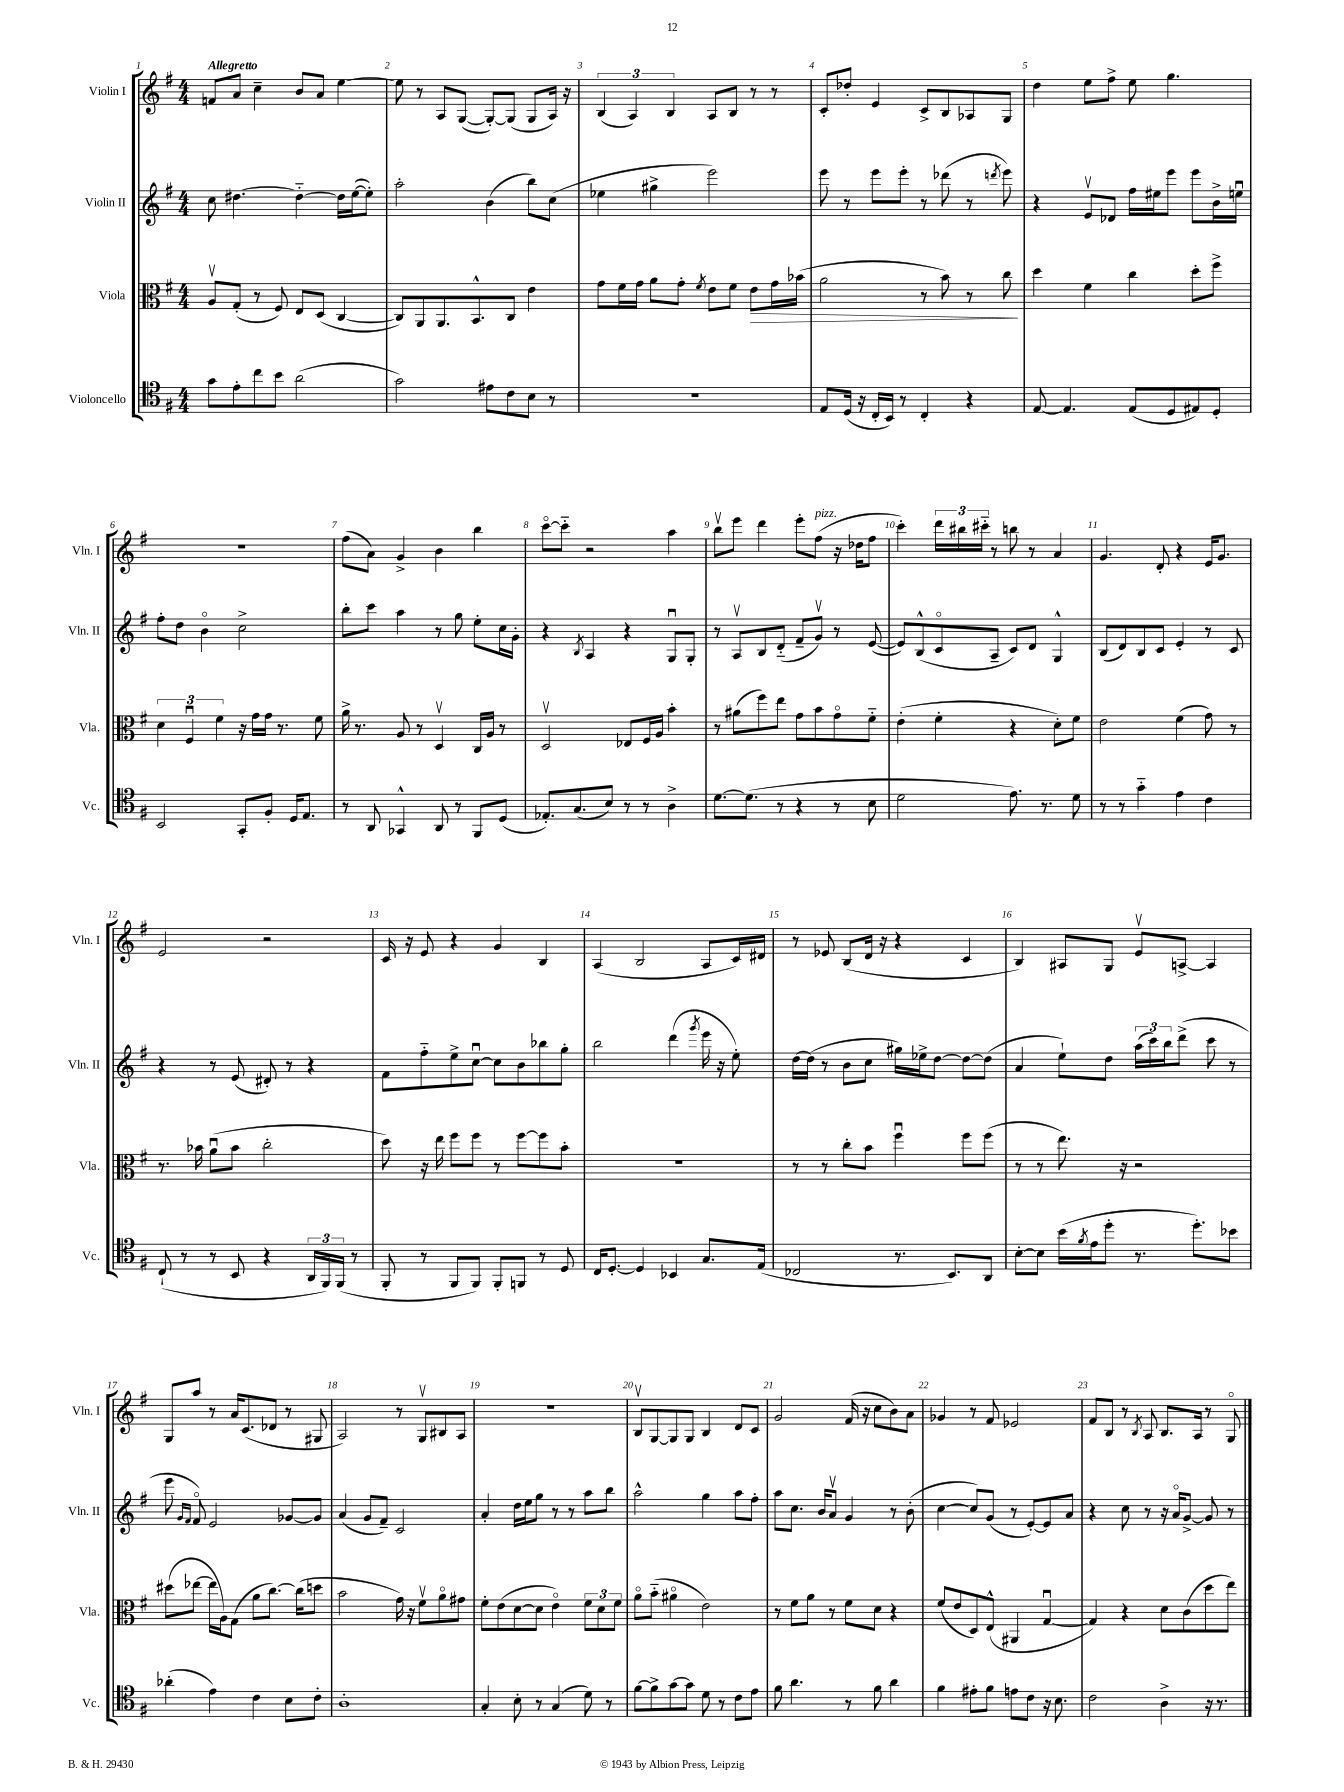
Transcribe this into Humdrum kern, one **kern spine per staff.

**kern	**kern	**kern	**kern
*staff4	*staff3	*staff2	*staff1
*clefC4	*clefC3	*clefG2	*clefG2
*k[f#]	*k[f#]	*k[f#]	*k[f#]
*M4/4	*M4/4	*M4/4	*M4/4
8g\L	8Av/L	8cc\	8f/L
8e'\	(8G'/J	[4.dd#\	8a/J
8cc\	8r	.	4cc~\
8b\J	8F#/)	.	.
(2a\	8E/L	4dd#'~\_	8b/L
.	(8D/J	.	8a/J
.	[4C/	16dd#\]LL	[4ee\
.	.	([16ee\J	.
.	.	8ee'\]J)	.
=	=	=	=
2g\)	8C/]L)	2aa'\	8ee\]
.	8AA/	.	8r
.	8.AA/	.	8A/L
.	.	.	([8G/J
.	8.BB^^/	.	.
8e#\L	.	(4b\	8G'/_L)
8c\	8C/J	.	(8G/]J
8B\J	4e\	8bb\L)	8G/L
8r	.	(8cc\J	16A/Jk)
.	.	.	16r
=	=	=	=
1r	8g\L	4ee-\	(6B/
.	16f#\L	.	.
.	.	.	6A/)
.	16g\JJ	.	.
.	8a\L	4gg#^\	.
.	.	.	6B/
.	8g'\J	.	.
.	8qf#/	.	.
.	8e\L	2eee\)	8A/L
.	8f#\J	.	8B/J
.	8e\L	.	8r
.	16g\L	.	8r
.	(16b-\JJ	.	.
=	=	=	=
8E/L	2a\	8eee\	8c'/L
(16D/Jk	.	8r	8dd-'/J
16r	.	.	.
16C'/LL	.	8eee\L	4e/
16BB/JJ)	.	.	.
8r	.	8eee'\J	.
4C'/	8r	8r	8c^/L
.	8b\)	(8ddd-\	8B/
4r	8r	8r	8A-/
.	.	8qddd/	.
.	8cc\	8eee\)	8G/J
=	=	=	=
[8E/	4dd\	4r	4dd\
4.E/]	.	.	.
.	4f#\	8ev/L	8ee\L
.	.	8d-/J	8ff#^\J
(8E/L	4cc\	16ff#\LL	8ee\
.	.	16ee#\J	.
8D/	.	8eee\J	4.gg\
8E#/)	8dd'\L	8eee\L	.
8D'/J	8ff#^\J	16b^\L	.
.	.	16eeu\JJ	.
=	=	=	=
2BB/	6d\	8ff#'\L	1r
.	.	8dd\J	.
.	6F#u/	.	.
.	.	4bo\	.
.	6f#\	.	.
8GG'/L	16r	2cc^\	.
.	16g\LL	.	.
8F#'/J	16g\JJ	.	.
.	8.r	.	.
16D/LK	.	.	.
8.E/J	.	.	.
.	8f#\	.	.
=	=	=	=
8r	16a^\	8bb'\L	(8ff#\L
.	8.r	.	.
8AA/	.	8ccc\J	8a\J)
4GG-^^/	8A/	4aa\	4g^/
.	8r	.	.
8AA/	4Dv/	8r	4b\
8r	.	8gg\	.
8FF#/L	16C/LL	8ee'\L	4bb\
.	16A/JJ	.	.
(8D/J	8r	16cc\L	.
.	.	16g'\JJ	.
=	=	=	=
8.E-'/L)	2Dv/	4r	[8ccco\L
.	.	.	8ccc'~\]J
(8.G/	.	.	.
.	.	8qB/	.
.	.	4A/	2r
8B/J)	.	.	.
8r	8E-/L	4r	.
8r	16F#/L	.	.
.	16A/JJ	.	.
4A^\	4b'\	8Gu/L	4aa\
.	.	8G'/J	.
=	=	=	=
[8.d\L	8r	8r	8bbv\L
.	(8a#\L	8Av/L	8eee\J
(8.d\]J	.	.	.
.	8ff#\)	8B/	4ddd\
8r	8ee\J	(8d'~/J	.
4r	8g\L	8f#~/L	8eee'\L
.	8b\	8gv/J)	(8ff#\J
8r	8go\	8r	16r
.	.	.	16dd-\LK
8B\	8f#'~\J	([8e/	8ff#\J
=	=	=	=
2d\	(4e'\	8e/]L)	4ccc'\)
.	.	(8B^^/	.
.	4f#'\	8co/	24ddd\LL
.	.	.	24bb#\
.	.	.	24ccc#'~\JJ
.	.	8A~/J	8r
8.e\)	4r	8c/L)	8bb\
.	.	8d/J	8r
8.r	.	.	.
.	8d'\L)	4G^^/	4a/
8d\	8f#\J	.	.
=	=	=	=
8r	2e\	(8B/L	4.g/
8r	.	8d/)	.
4g'~\	.	8B/	.
.	.	8c/J	8d'/
4e\	(4f#\	4e'/	4r
4c\	8g\)	8r	16e/LK
.	.	.	8.g/J
.	8r	8c/	.
=	=	=	=
(8C`/	8.r	4r	2e/
8r	.	.	.
.	16b-\	.	.
8r	(8au\L	8r	.
8BB/	8b-\J	(8e/	.
4r	2cc'\	8d#'/)	2r
.	.	8r	.
24AA/LL	.	4r	.
24FF#/)	.	.	.
(24FF#/JJ	.	.	.
8r	.	.	.
=	=	=	=
8FF#'/	8dd\)	8f#\L	16c/
.	.	.	16r
8r	16r	8ff#'~\	8e/
.	16ee\	.	.
8FF#/L	8ff#\L	8ee^\	4r
8FF#/J)	8ff#\J	[8ccu\J	.
8FF#'/L	8r	8cc\]L	4g/
8FF/J	[8ff#\L	8b\	.
8r	8ff#\]	8bb-\	4B/
8D/	8b'\J	8gg'\J	.
=	=	=	=
16C/LK	1r	2bb\	(4A/
[8.D'/J	.	.	.
4D/]	.	.	2B/
4BB-/	.	(4ddd\	.
.	.	8qggg/	.
8.G/L	.	16eee\	8A/L
.	.	16r	.
.	.	8ee'\)	16c/L)
(16E/Jk	.	.	16d#/JJ
=	=	=	=
2C-/	8r	[16dd\LL	8r
.	.	(16dd\]JJ	.
.	8r	8r	8e-/
.	8cc'\L	8b\L	(8B/L
.	8b\J	8cc\J	16d/Jk
.	.	.	16r
8.r	4ff#u\	16gg#\LL)	4r
.	.	16ee-^\J	.
.	.	[8dd\J	.
8.BB/L)	.	.	.
.	8ff#\L	8dd\_L	4c/
8AA/J	(8ff#\J	(8dd\]J	.
=	=	=	=
[8B'\L	8r	4a/	4B/)
8B\]J	8r	.	.
(16b\LL	8.ee\)	8ee`\L)	8A#/L
8qf#/	.	.	.
16e\J	.	.	.
8dd'\J	.	8dd\J	8G/J
.	16r	.	.
8.r	2r	(24aa\LL	8ev/L
.	.	24ccc\)	.
.	.	24bb\J	.
.	.	(8ddd^\J	[8A^/J
8.dd'\L)	.	.	.
.	.	8ccc\	4A/]
8b-\J	.	8r	.
=	=	=	=
(4a-'\	(8dd#\L	8eee\	8G/L
.	.	16qqg/LL	.
.	.	16qqf#/JJ	.
.	[8ee-\J	8f#o/)	8aa/J
4e\)	16ee-\]LL	2e/	8r
.	16A\J)	.	.
.	(8G\J	.	16a/LK
.	.	.	(8.c/
4c\	8a\L	.	.
.	[8.cc\J)	.	8d-/J
8B\L	.	[8g-/L	8r
.	(16cc\]LK	.	.
8c'\J	8dd\J	8g-/]J	8G#/
=	=	=	=
1A'	2b\	(4a/	2A/)
.	.	8g/L	.
.	.	8f#~/J)	.
.	16g\)	2c/	8r
.	16r	.	.
.	8f#v\L	.	8Gv/L
.	8ao\	.	8B#/
.	8g#\J	.	8A/J
=	=	=	=
4G'/	8f#'\L	4a'/	1r
.	(8e\	.	.
8B'\	[8d\	16dd\LL	.
.	.	16ee\J	.
8r	8d\]J	8gg\J	.
(4G/	4eo\)	8r	.
.	.	8r	.
8d\)	12f#\L	8aa\L	.
.	12d\	.	.
8r	.	8bb\J	.
.	12f#\J	.	.
=	=	=	=
[8f#\L	8ao\L	2aa^^\	8Bv/L
8f#^\]	(8b'~\J	.	[8G/
[8g\	4a#o\	.	8G/]
8g\]J	.	.	8G/J
8d\	2e\)	4gg\	4B/
8r	.	.	.
8c\L	.	8aa\L	8d/L
8e\J	.	8ff#'\J	8c/J
=	=	=	=
8f#\	8r	8aa\L	2g/
4.a\	8f#\L	8.cc\J	.
.	8a\J	.	.
.	.	16b/LK	.
.	8r	8av/J	.
8r	8f#\L	4g/	(16f#/
.	.	.	16r
8f#\	8d\J	.	8cc\L
4a\	4r	8r	8b\)
.	.	(8b'\	8a\J
=	=	=	=
4f#\	(8f#/L	[4cc\	4g-/
.	8e/	.	.
8e#'\L	8D/)	8cc/]L)	8r
8f#\J	(8E^^/J	(8g/J	8f#/
8e\L	4AA#/	8r	2e-/
8c\J	.	[8e'/L)	.
16r	[4Gu/	8e/]	.
8.B\	.	.	.
.	.	8a/J	.
=	=	=	=
2c\	4G/])	4r	8f#/L
.	.	.	8B/J
.	4r	8cc\	8r
.	.	.	8qB/
.	.	8r	8A/
4A^\	8d\L	16r	8.B/L
.	.	16ao/LK	.
.	(8c\	[8g^/J	.
.	.	.	16A/Jk
16r	8dd\	8g/]	8r
8.r	.	.	.
.	8ee\J)	8r	8Go/
==	==	==	==
*-	*-	*-	*-
